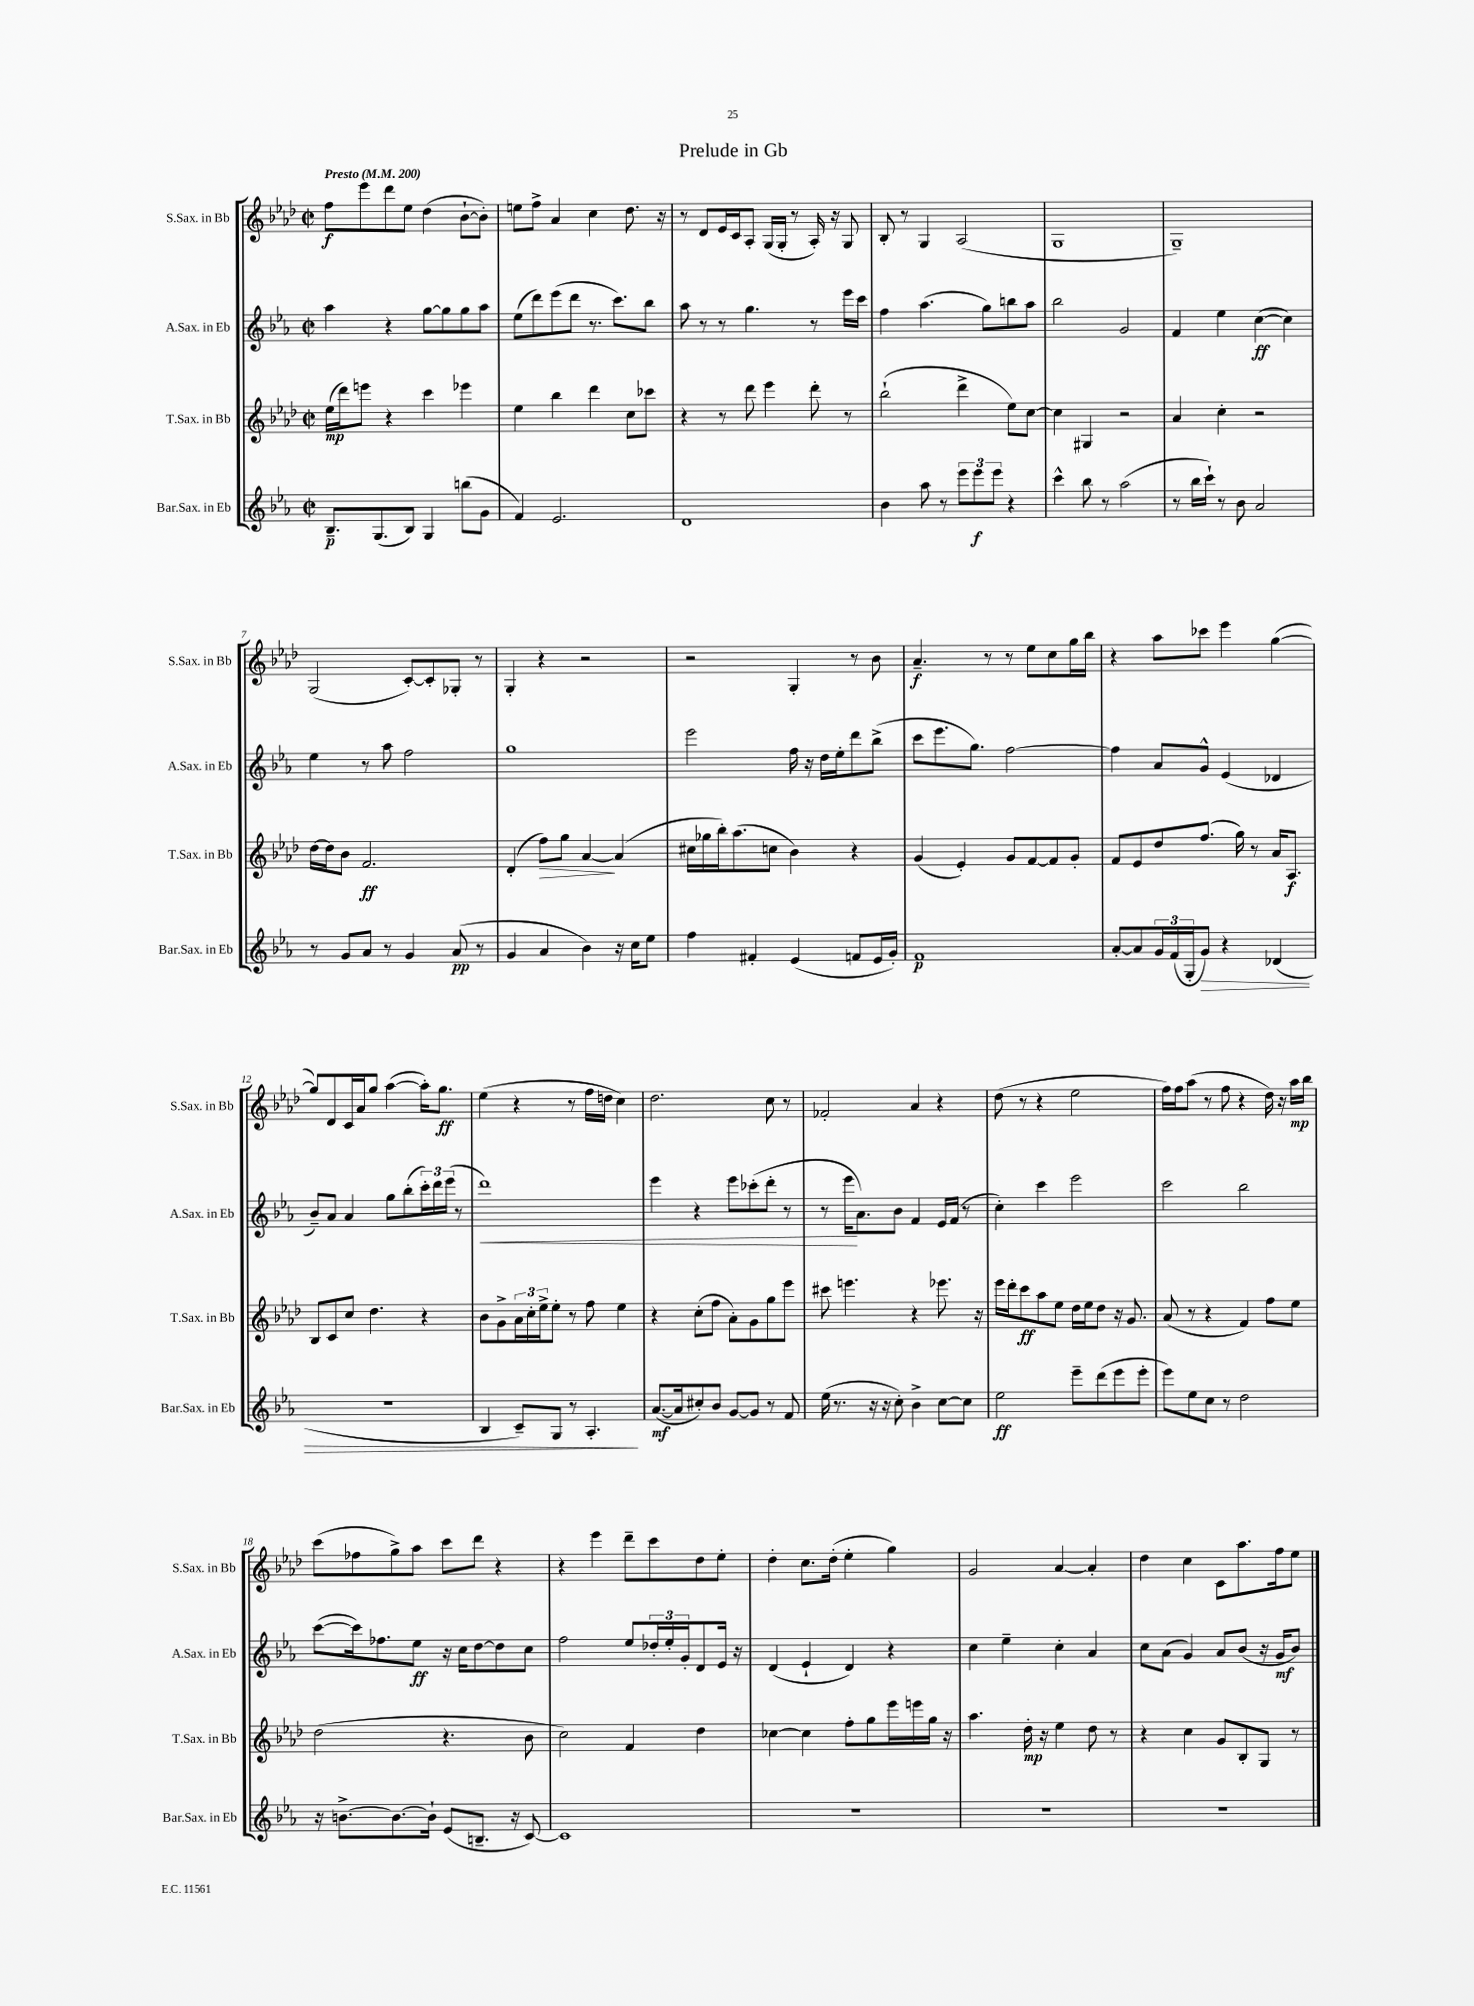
\header { title = "Prelude in Gb" }
<<
\new StaffGroup <<
\new Staff = "s0" \with { instrumentName = "S.Sax. in Bb" shortInstrumentName = "S.Sax. in Bb" } {
    \clef treble \key aes \major \defaultTimeSignature \time 2/2 \tempo "Presto" 4 = 200
    f''8\f ees'''8 des'''8 ees''8 des''4( bes'8~-! bes'8-.) |
    e''8 f''8-> aes'4 c''4 des''8. r16 |
    r8 des'8 ees'16 c'16 aes8-. g16( g16-. r8 aes16-.) r16 g8 |
    bes8-. r8 g4 aes2( |
    g1 |
    g1--) |
    g2( c'8~-.) c'8-. ges8-. r8 |
    g4-. r4 r2 |
    r2 g4-. r8 bes'8 |
    aes'4.--\f r8 r8 ees''8 c''8 g''16 bes''16 |
    r4 aes''8 ces'''8 ees'''4 g''4~( |
    g''8) des'8 c'16 aes'16 g''8 aes''4~( aes''16-.) g''8.\ff |
    ees''4( r4 r8 f''16 d''16 c''4) |
    des''2. c''8 r8 |
    fes'2-. aes'4 r4 |
    des''8( r8 r4 ees''2 |
    f''16) f''16 aes''8( r8 f''8 r4 des''16) r16 aes''16\mp bes''16 |
    c'''8( fes''8 g''8->) aes''8 c'''8 des'''8 r4 |
    r4 ees'''4 des'''8-- c'''8 des''8 ees''8-. |
    des''4-. c''8. des''16-.( ees''4-. g''4) |
    g'2 aes'4~ aes'4-. |
    des''4 c''4 c'8 aes''8. f''16 ees''8 \bar "|." |
}
\new Staff = "s1" \with { instrumentName = "A.Sax. in Eb" shortInstrumentName = "A.Sax. in Eb" } {
    \clef treble \key ees \major \defaultTimeSignature \time 2/2
    aes''4 r4 g''8~ g''8 g''8 aes''8 |
    ees''8( d'''8) ees'''8( d'''8 r8. c'''8.) bes''8 |
    aes''8 r8 r8 g''4. r8 ees'''16 c'''16 |
    f''4 aes''4.( g''8) b''8 aes''8 |
    bes''2 g'2 |
    f'4 ees''4 c''4~\ff( c''4) |
    ees''4 r8 aes''8 f''2 |
    g''1 |
    ees'''2 f''16 r16 d''16 ees''16-. d'''8 bes''8->( |
    c'''8 ees'''8. g''8.) f''2~ |
    f''4 aes'8 g'8-^ ees'4( des'4 |
    bes'8--) aes'8 aes'4 g''8 bes''8-.( \tuplet 3/2 { c'''16-.) d'''16 ees'''16( } r8 |
    d'''1\<) |
    ees'''4 r4 ees'''8 ces'''8-.( d'''8-. r8 |
    r8 ees'''16\! aes'8.) bes'8 f'4 ees'16 f'16( r8 |
    c''4-.) c'''4 ees'''2 |
    c'''2 bes''2 |
    c'''8~( c'''16) fes''8. ees''8\ff r16 c''16 d''8~ d''8 c''8 |
    f''2 ees''8 \tuplet 3/2 { des''16-. ees''16-. g'16-. } d'8 ees'16 r16 |
    d'4( ees'4-! d'4) r4 |
    c''4 ees''4-- c''4-. aes'4 |
    c''8 aes'8( g'4) aes'8 bes'8( r16 g'16\mf bes'8) \bar "|." |
}
\new Staff = "s2" \with { instrumentName = "T.Sax. in Bb" shortInstrumentName = "T.Sax. in Bb" } {
    \clef treble \key aes \major \defaultTimeSignature \time 2/2
    ees''16\mp( des'''16) e'''8 r4 c'''4 ees'''4 |
    ees''4 bes''4 des'''4 c''8 ces'''8 |
    r4 r8 des'''8 ees'''4 des'''8-. r8 |
    bes''2-!( des'''4-> ees''8) c''8~ |
    c''4 gis4 r2 |
    aes'4 c''4-. r2 |
    des''16~ des''16 bes'8 f'2.\ff |
    des'4-.( f''8\>) g''8 aes'4~\! aes'4( |
    cis''16 ges''16 bes''16-.) aes''8.( c''8 bes'4) r4 |
    g'4( ees'4-.) g'8 f'8~ f'8 g'8-. |
    f'8 ees'8 des''8 f''8.( g''16) r8 aes'16 aes8.\f |
    bes8 c'8 c''8 des''4. r4 |
    bes'8 g'8-> \tuplet 3/2 { aes'16 c''16-. ees''16-> } ees''8-. r8 f''8 ees''4 |
    r4 c''8-.( f''8 aes'8-.) g'8 g''8 ees'''8 |
    cis'''8 e'''4. r4 ees'''8. r16 |
    ees'''16 des'''16-. c'''8\ff aes''8 ees''8 des''16 ees''16 des''8 r16 g'8. |
    aes'8( r8 r4 f'4) f''8 ees''8 |
    des''2( r4. bes'8 |
    c''2) f'4 des''4 |
    ces''4~ ces''4 f''8-. g''8 ees'''16 e'''16 g''16 r16 |
    aes''4. des''16-.\mp r16 ees''4 des''8 r8 |
    r4 c''4 g'8 bes8-. g8 r8 \bar "|." |
}
\new Staff = "s3" \with { instrumentName = "Bar.Sax. in Eb" shortInstrumentName = "Bar.Sax. in Eb" } {
    \clef treble \key ees \major \defaultTimeSignature \time 2/2
    bes8.--\p g8.( bes8) g4 b''8( g'8 |
    f'4) ees'2. |
    d'1 |
    bes'4 aes''8 r8 \tuplet 3/2 { ees'''8 ees'''8\f ees'''8 } r4 |
    c'''4-^ bes''8 r8 aes''2( |
    r8 bes''16 c'''16-!) r8 bes'8 aes'2 |
    r8 g'8 aes'8 r8 g'4 aes'8\pp( r8 |
    g'4 aes'4 bes'4) r16 c''16 ees''8 |
    f''4 fis'4-. ees'4( f'8 ees'16 g'16-.) |
    f'1\p |
    aes'8~-. aes'8 \tuplet 3/2 { g'16 f'16( g16-. } g'8\>) r4 des'4( |
    R1 |
    bes4 c'8--) g8 r8 aes4.-.\! |
    aes'8.~\mf( aes'16 cis''8-.) bes'8 g'8~ g'8 r8 f'8 |
    ees''16( r8. r16 r16 c''8-.) bes'4-> c''8~ c''8 |
    ees''2\ff ees'''8-- d'''8( ees'''8 ees'''8-. |
    ees'''8) ees''8 c''8 r8 d''2 |
    r16 b'8.~-> b'8.~ b'16-! ees'8( b8.-- r16 c'8~) |
    c'1 |
    R1 |
    R1 |
    R1 \bar "|." |
}
>>
>>
